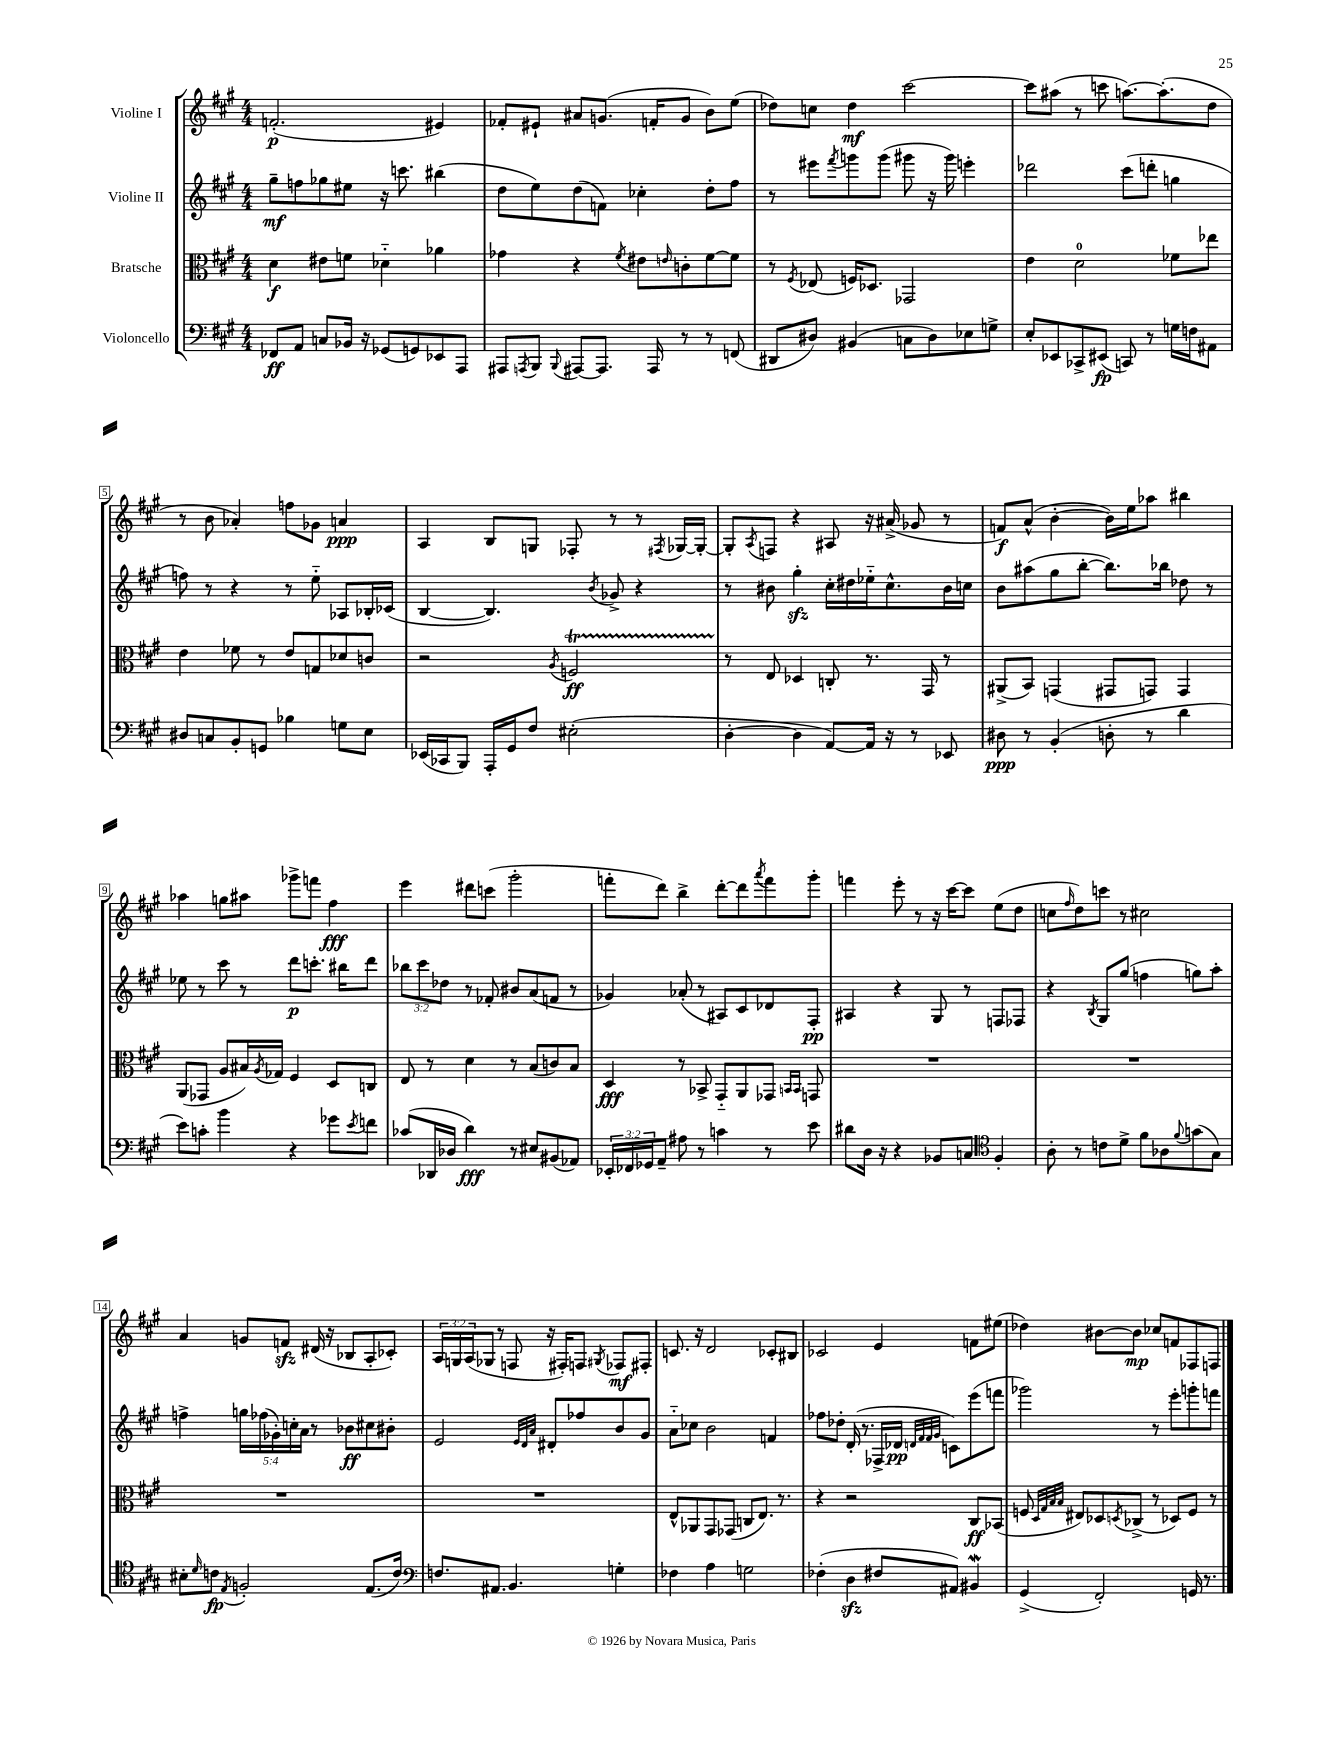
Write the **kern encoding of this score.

**kern	**kern	**kern	**kern
*staff4	*staff3	*staff2	*staff1
*clefF4	*clefC3	*clefG2	*clefG2
*k[f#c#g#]	*k[f#c#g#]	*k[f#c#g#]	*k[f#c#g#]
*M4/4	*M4/4	*M4/4	*M4/4
8FF-	4d	8gg#~	(2.f'
8AA	.	8ff	.
8C	8e#	8gg-	.
16BB-	8f	8ee#	.
16r	.	.	.
(8GG-	4d-'~	16r	.
.	.	8.ccc	.
8GG)	.	.	.
8EE-	4a-	(4bb#	4e#)
8AAA	.	.	.
=	=	=	=
8AAA#	4g-	8dd	8f-'
8qAAA	.	.	.
8BBB	.	8ee)	8e#`
8qqBBB	.	.	.
[8AAA#	4r	(8dd	8a#
8.AAA#]	.	8f)	(8.g
.	8qf#	.	.
.	8e#	4cc-'	.
16AAA#	.	.	16f'
.	16qqe	.	.
8r	8c'	.	8g
8r	[8f#	8dd'	8b)
(8FF	8f#]	8ff#	(8ee
=	=	=	=
8DD#	8r	8r	8dd-)
.	8qF#	.	.
8D#)	(8E-	8eee#	8cc
.	.	8qfff#	.
(4BB#	16F)	8ggg	4dd-
.	8.D-	.	.
.	.	(8ggg	.
8C	2GG-	8ggg#	[2ccc#
8D#)	.	16r	.
.	.	16ggg#)	.
8E-	.	4eee'	.
8G^	.	.	.
=	=	=	=
8E'	4e	2ddd-	8ccc#]
8EE-	.	.	(8aa#
8CC-^	2d	.	8r
(8EE#	.	.	8ccc
8CC)	.	(8ccc#	[8.aa)
8r	.	8ddd'	.
.	.	.	(8.aa']
16G	8f-	4gg	.
16F	.	.	.
8AA#	8ee-	.	8dd
=	=	=	=
8D#	4e	8ff)	8r
8C	.	8r	8b
8BB'	8f-	4r	4a-')
8GG	8r	.	.
4B-	8e	8r	8ff
.	8G	8ee'~	8g-
8G	8d-	8A-	4a
8E	8c	16B-'	.
.	.	(16c-	.
=	=	=	=
(16EE-	2r	[4B	4A
16CC-	.	.	.
8BBB)	.	.	.
16AAA'	.	4.B])	8B
16GG#	.	.	.
8F#	.	.	8G
.	8qA	.	.
(2E#'	2F	.	8F-'
.	.	8qb	.
.	.	8g-^	8r
.	.	4r	8r
.	.	.	8qF#
.	.	.	[16G-
.	.	.	16G-'_
=	=	=	=
[4D'	8r	8r	8G-']
.	.	.	8qA
.	8E	8b#	8F
4D]	4D-	4gg#'	4r
[8AA)	8C'	16cc#'	8A#
.	.	16dd#	.
16AA]	8.r	16ee-'~	16r
16r	.	8.cc#^^	(16a#^
8r	.	.	8g-
.	16GG#	.	.
8EE-	8r	16b#	8r
.	.	16cc	.
=	=	=	=
8D#	(8AA#^	8b	8f)
8r	8BB)	(8aa#	(8a^^
(4BB'	(4GG	8gg#	[4b'
.	.	[8bb'	.
8D'	8GG#	8.bb])	16b])
.	.	.	16ee
8r	8GG)	.	8aa-
.	.	16bb-	.
4d	4GG	8dd-	4bb#
.	.	8r	.
=	=	=	=
8e)	(8AA	8ee-	4aa-
8c'	8GG-	8r	.
4b	8A	8ccc#	8gg
.	16B#)	8r	8aa#
.	8qA	.	.
.	16G-	.	.
4r	4F#	8ddd	8ggg-^
.	.	8.ccc'	8fff
8g-	8D	.	4ff#
.	.	16bb#	.
8qe	.	.	.
8f	8C	8ddd	.
=	=	=	=
(8c-	8E	12bb-	4eee
.	.	12ccc#	.
16DD-	8r	.	.
.	.	12dd-	.
16D-	.	.	.
4d)	4d	8r	8ddd#
.	.	8f-'	(8ccc
8r	8r	8b#	2ggg#'
8E#	(8B	(8a	.
(8BB#	8c)	8f	.
8AA-)	8B	8r	.
=	=	=	=
24EE-'	4D	4g-)	8fff'
24FF-	.	.	.
24GG-	.	.	.
8AA~	.	.	8ddd)
8A#	8r	(8a-'	4bb^
8r	8BB-^	8r	.
4c	8GG#'~	8A#)	[8ddd'
.	8AA	8c#	8ddd]
.	.	.	8qaaa
8r	8GG-	8d-	8fff
.	16qqBB	.	.
.	16qqBB	.	.
8e	8GG	8F#'	8ggg#'
=	=	=	=
8d#	1r	4A#	4fff
16D	.	.	.
16r	.	.	.
4r	.	4r	8eee'
.	.	.	8r
8BB-	.	8G#	16r
.	.	.	[16ccc#
8C	.	8r	8ccc#]
*clefC4	*	*	*
4F#'	.	8F	(8ee
.	.	8F-	8dd
=	=	=	=
8A'	1r	4r	8cc
.	.	.	16qqff#
8r	.	.	8dd)
.	.	8qB	.
8c	.	8G#	8ccc
8d^	.	(8gg#	8r
8f#	.	4ff	2cc#
8A-	.	.	.
8qqf#	.	.	.
(8g	.	8gg)	.
8G#)	.	8aa'	.
=	=	=	=
8B#'	1r	4ff^	4a
16qqd	.	.	.
8c	.	.	.
8qE	.	.	.
2F'	.	20gg	8g
.	.	(20ff-	.
.	.	20g-')	.
.	.	.	8f
.	.	20cc'	.
.	.	20a	.
.	.	8r	(16d#
.	.	.	16r
.	.	8b-	8B-
(8.E	.	8cc#	8A'
.	.	8b#'	8c-')
16c)	.	.	.
=	=	=	=
*clefF4	*	*	*
8.F	1r	2e	24A
.	.	.	24G
.	.	.	(24A
.	.	.	8G-
8.AA#	.	.	.
.	.	.	8r
4.BB	.	.	8F
.	.	32qqe	.
.	.	32qqd	.
.	.	32qqa	.
.	.	8d#'	16r
.	.	.	16F#')
.	.	8ff-	8F
.	.	.	8qG#
4G'	.	8b	8F-
.	.	8g#	8F#'
=	=	=	=
4F-	8E^^	8a'~	8.c
.	8AA-	8cc-	.
.	.	.	16r
4A	8GG#	2b	2d
.	(8GG-	.	.
2G	8C	.	.
.	8.E)	.	.
.	.	4f	8c-'
.	8.r	.	.
.	.	.	8B#
=	=	=	=
(4F-'	4r	8ff-	2c-
.	.	8dd-'	.
4D	2r	(16d'	.
.	.	8.r	.
8F#	.	16F-^	4e
.	.	16d-	.
.	.	32qqd	.
.	.	32qqf#	.
.	.	32qqf#	.
.	.	32qqg#	.
8AA#)	.	8c)	.
4BB#	8C#	(8eee	8f
.	(8BB-	8fff	(8ee#
=	=	=	=
(4GG#^	8F	2ggg-)	4dd-)
.	32qqD	.	.
.	32qqG#	.	.
.	32qqB	.	.
.	32qqB	.	.
.	8E#)	.	.
2FF#')	8D-	.	[8b#
.	8qD	.	.
.	(8C-^	.	8b#]
.	8r	8r	8cc-
.	8D-)	8eee'	8f
16GG	8F	8ggg'	8F-
8.r	.	.	.
.	8r	8fff	8F
==	==	==	==
*-	*-	*-	*-
